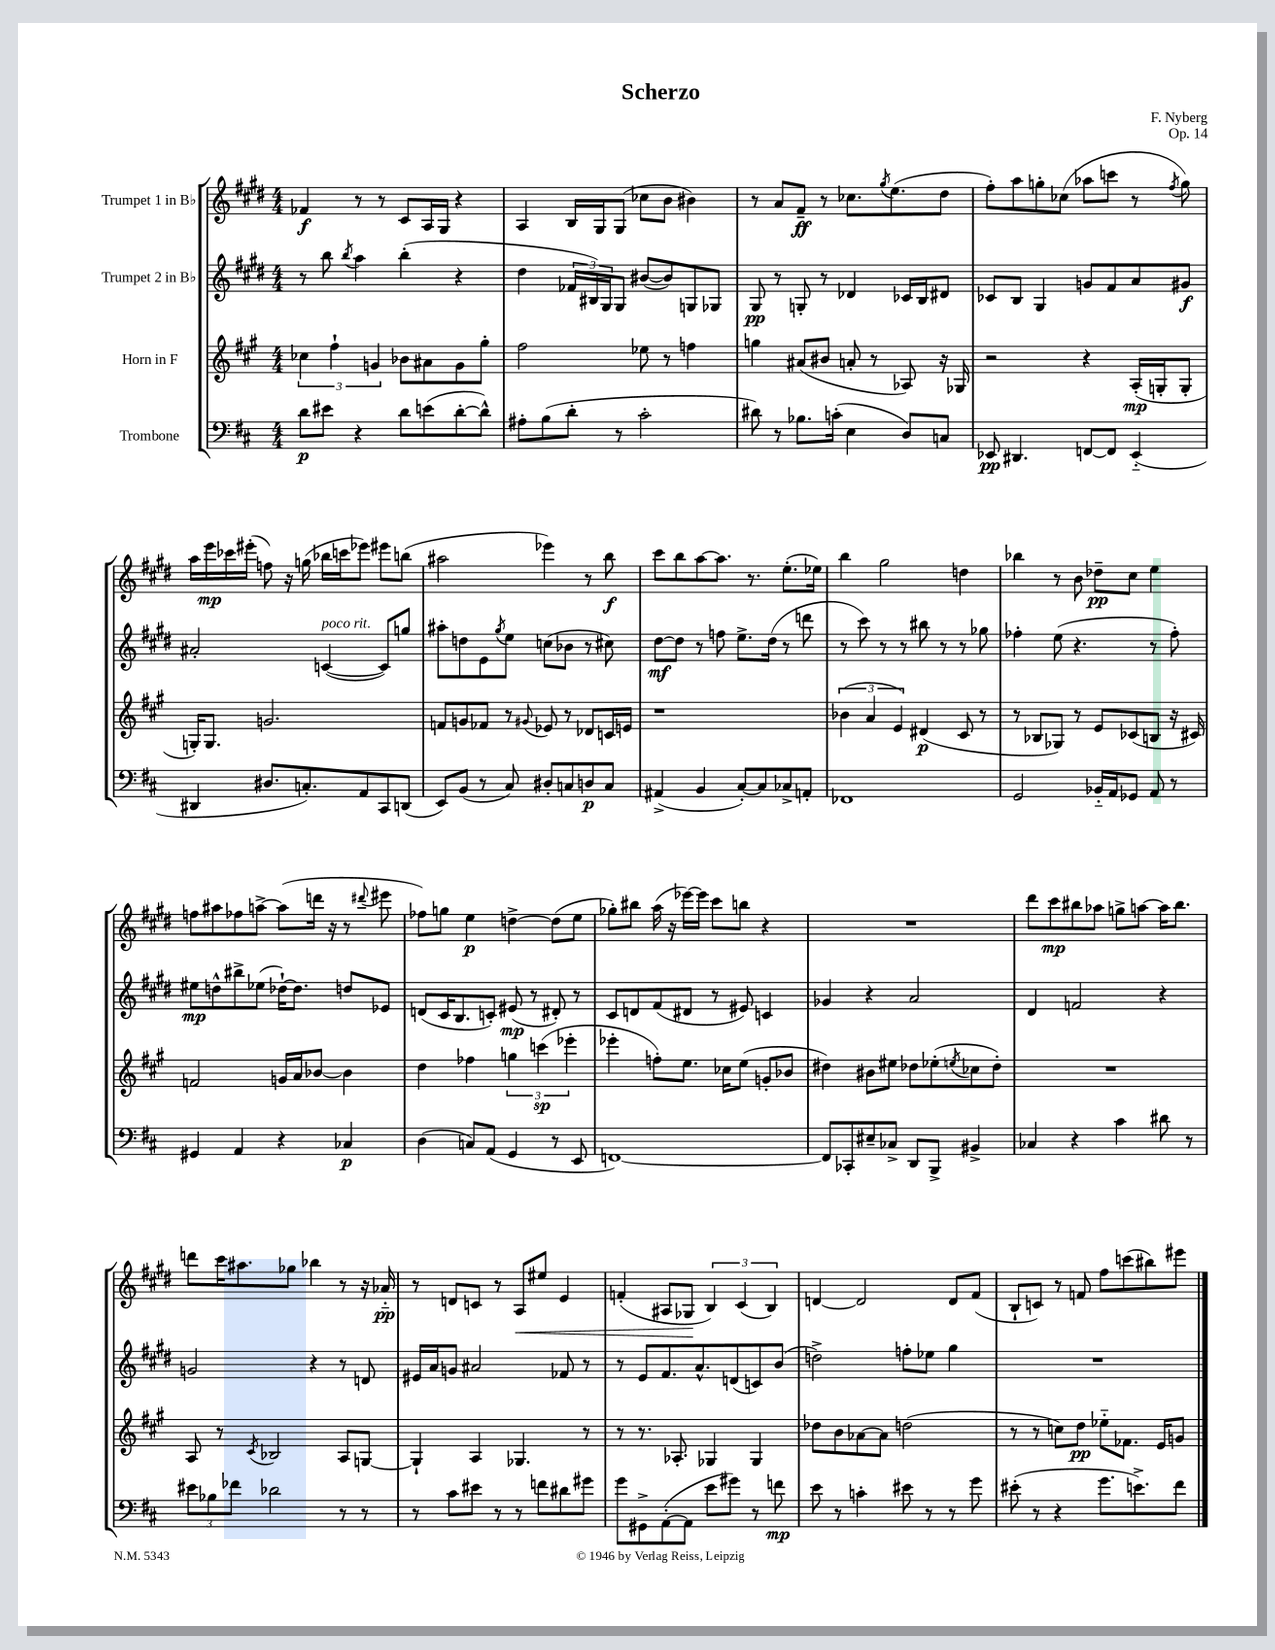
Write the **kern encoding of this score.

**kern	**dynam	**kern	**dynam	**kern	**dynam	**kern	**dynam
*part4	*part4	*part3	*part3	*part2	*part2	*part1	*part1
*staff4	*staff4	*staff3	*staff3	*staff2	*staff2	*staff1	*staff1
*I"Trombone	*	*I"Horn in F	*	*I"Trumpet 2 in B♭	*	*I"Trumpet 1 in B♭	*
*clefF4	*	*clefG2	*	*clefG2	*	*clefG2	*
*k[f#c#]	*	*k[f#c#g#]	*	*k[f#c#g#d#]	*	*k[f#c#g#d#]	*
*M4/4	*	*M4/4	*	*M4/4	*	*M4/4	*
=1	=1	=1	=1	=1	=1	=1	=1
8d\L	p	6cc-X\	.	8r	.	4f-X/	f
8e#X\J	.	.	.	8bb\	.	.	.
.	.	6ff#`\	.	.	.	.	.
.	.	.	.	8qbb/	.	.	.
4r	.	.	.	4aa\	.	8r	.
.	.	6gn/	.	.	.	.	.
.	.	.	.	.	.	8r	.
8d\L	.	8b-X\L	.	(4bb'\	.	8c#/L	.
(8en\	.	8a#X\	.	.	.	16A/L	.
.	.	.	.	.	.	16G#/JJ	.
[8d'\	.	8g\	.	4r	.	4r	.
8d^^\J])	.	8gg#'\J	.	.	.	.	.
=2	=2	=2	=2	=2	=2	=2	=2
8A#X'\L	.	2ff#\	.	4dd#\	.	4A/	.
(8B\	.	.	.	.	.	.	.
8d'\J	.	.	.	24f-X/LL	.	16B/LL	.
.	.	.	.	24B#X/)	.	.	.
.	.	.	.	.	.	16G#/J	.
.	.	.	.	24G#/J	.	.	.
8r	.	.	.	8G#/J	.	(8G#/J	.
2c#'\	.	8ee-X\	.	([8b#X/L	.	8cc-X\L	.
.	.	8r	.	8b#/])	.	8b\J	.
.	.	4ffn\	.	8Gn/	.	4b#X\)	.
.	.	.	.	8G-X/J	.	.	.
=3	=3	=3	=3	=3	=3	=3	=3
8d#X\)	.	4ggn\	.	8G#/	pp	8r	.
8r	.	.	.	8r	.	8a/L	.
8.B-X\L	.	(8a#X/L	.	8Gn'/	.	8f#~/J	ff
.	.	8b#X/J	.	8r	.	8r	.
(16cn'\Jk	.	.	.	.	.	.	.
4E\	.	8an'/	.	4d-X/	.	8.cc-X\L	.
.	.	8r	.	.	.	.	.
.	.	.	.	.	.	8qgg#/	.
.	.	.	.	.	.	(8.ee\	.
8D/L)	.	8A-X/)	.	16c-X/LL	.	.	.
.	.	.	.	16B/J	.	.	.
8Cn/J	.	16r	.	8d#X/J	.	8dd#\J	.
.	.	16G-X/	.	.	.	.	.
=4	=4	=4	=4	=4	=4	=4	=4
8EE-X/	pp	2r	.	8c-X/L	.	8ff#'\L)	.
4.DD#X/	.	.	.	8B/J	.	8aa\	.
.	.	.	.	4G#/	.	8ggn'\	.
.	.	.	.	.	.	(8cc-X\J	.
[8FFn/L	.	4r	.	8gn/L	.	8aa-X\L	.
8FF/J]	.	.	.	8f#/	.	8cccn\J	.
(4EE-/	.	(16A'/LL	mp	8a/	.	8r	.
.	.	16Gn'/J	.	.	.	.	.
.	.	.	.	.	.	8qff#/	.
.	.	8G'/J	.	8g#X/J	f	8gg\)	.
!!LO:LB:g=z
=5	=5	=5	=5	=5	=5	=5	=5
4DD#X/	.	16Gn'/KL)	.	2a#X'/	.	16aa\LL	.
.	.	8.G/J	.	.	.	16eee\	mp
.	.	.	.	.	.	16ccc-X\	.
.	.	.	.	.	.	(16eee#X'\JJ	.
8.D#X/L	.	2.gn/	.	.	.	8ffn\)	.
.	.	.	.	.	.	16r	.
8.Cn'/)	.	.	.	.	.	(16ggn\	.
!	!	!	!	!LO:TX:a:i:t=poco rit.	!	!	!
.	.	.	.	([4cn/	.	16bb-X\LL	.
.	.	.	.	.	.	16cccn\J	.
8AA/	.	.	.	.	.	8eee-X\J)	.
8CC#/	.	.	.	8c/L])	.	8eee#X\L	.
(8DDn/J	.	.	.	8ggn/J	.	(8bbn\J	.
=6	=6	=6	=6	=6	=6	=6	=6
8EE/L)	.	8fn/L	.	8aa#X'\L	.	2aa#X\	.
(8BB/J	.	8gn/	.	8ddn\	.	.	.
8r	.	8f-X/J	.	8e\	.	.	.
.	.	.	.	8qgg#/	.	.	.
8C#/)	.	8r	.	8ee\J	.	.	.
.	.	8qqg#X/	.	.	.	.	.
8D#X'/L	.	8e-X/	.	(8ccn\L	.	4eee-X\)	.
8Cn/	.	8r	.	8b-X\J	.	.	.
8Dn/	p	8d-X/L	.	8r	.	8r	.
8C/J	.	16cn/L	.	8cc#X\)	.	8bb\	f
.	.	16en/JJ	.	.	.	.	.
=7	=7	=7	=7	=7	=7	=7	=7
(4AA#X^/	.	1r	.	[8dd#\L	mf	8ccc#\L	.
.	.	.	.	8dd#\J]	.	8bb\	.
4BB/	.	.	.	8r	.	[8aa\	.
.	.	.	.	8ffn\	.	8.aa\J]	.
[8C#'/L)	.	.	.	8.ee^\L	.	.	.
.	.	.	.	.	.	8.r	.
8C#/]	.	.	.	.	.	.	.
.	.	.	.	(16dd#\Jk	.	.	.
8C-X^/	.	.	.	8r	.	(8.ee'\L	.
8AAn'/J	.	.	.	8dddn\	.	.	.
.	.	.	.	.	.	16ee-X\Jk)	.
=8	=8	=8	=8	=8	=8	=8	=8
1FF-X	.	(6b-X\	.	8r	.	4bb\	.
.	.	.	.	8ccc#\)	.	.	.
.	.	6a/	.	.	.	.	.
.	.	.	.	8r	.	2gg#\	.
.	.	6e/)	.	.	.	.	.
.	.	.	.	8r	.	.	.
.	.	(4d#X/	p	8bb#X\	.	.	.
.	.	.	.	8r	.	.	.
.	.	8c#/	.	8r	.	4ddn\	.
.	.	8r	.	8gg-X\	.	.	.
=9	=9	=9	=9	=9	=9	=9	=9
2GG/	.	8r	.	4ff-X'\	.	4bb-X\	.
.	.	8B-X/L	.	.	.	.	.
.	.	8G-X/J)	.	(8ee\	.	8r	.
.	.	8r	.	4.r	.	8b\	.
16BB-X/LL	.	8e/L	.	.	.	8dd-X~\L	pp
16AA/J	.	.	.	.	.	.	.
8GG-X/J	.	(8c-X/	.	.	.	8cc#\J	.
8AA/	.	8Bn/J	.	8r	.	4ee\	.
8r	.	16r	.	8ff-'\)	.	.	.
.	.	16c#X/)	.	.	.	.	.
!!LO:LB:g=z
=10	=10	=10	=10	=10	=10	=10	=10
4GG#X/	.	2fn/	.	8ee#X\L	mp	8ffn\L	.
.	.	.	.	8ddn^^\	.	8aa#X\	.
4AA/	.	.	.	8bb#X^\	.	8ff-X\	.
.	.	.	.	(8ee-X\J	.	[8aan^\J	.
4r	.	16gn/LL	.	[16dd-X`\KL)	.	(8aa\L]	.
.	.	16a/J	.	8.dd-\J]	.	.	.
.	.	[8b-X/J	.	.	.	16dddn\Jk	.
.	.	.	.	.	.	16r	.
4C-X/	p	4b-\]	.	8ddn/L	.	8r	.
.	.	.	.	.	.	8qqddd#X/	.
.	.	.	.	8e-X/J	.	8eee#X\	.
=11	=11	=11	=11	=11	=11	=11	=11
(4D\	.	4dd\	.	(8dn/L	.	8ff-X\L)	.
.	.	.	.	16c#/K	.	8ggn\J	.
.	.	.	.	8.B/	.	.	.
8Cn/L)	.	4ff-X\	.	.	.	4ee\	p
(8AA/J	.	.	.	8cn'/J)	.	.	.
4GG/	.	6ggn\	.	(8e#X/	mp	[4ddn^\	.
.	.	.	.	8r	.	.	.
.	.	(6cccn\	sp	.	.	.	.
8r	.	.	.	8d#X'/)	.	(8dd\L]	.
.	.	6eee-X'\	.	.	.	.	.
8EE/	.	.	.	8r	.	8ee\J	.
=12	=12	=12	=12	=12	=12	=12	=12
[1FFn)	.	4eee-X'\	.	8c#/L	.	8gg-X'\L)	.
.	.	.	.	8dn/	.	8bb#X\J	.
.	.	8ffn'\L)	.	(8f#/	.	(16aa\	.
.	.	.	.	.	.	16r	.
.	.	8.ee\J	.	8d#X/J	.	[16eee-X\LL)	.
.	.	.	.	.	.	16eee-\JJ]	.
.	.	.	.	8r	.	8ccc#\L	.
.	.	16cc-X\KL	.	.	.	.	.
.	.	(8ee\J	.	8e#X/)	.	8bbn\J	.
.	.	8gn'/L	.	4cn/	.	4r	.
.	.	8b-X/J	.	.	.	.	.
=13	=13	=13	=13	=13	=13	=13	=13
8FF/L]	.	4dd#X\)	.	4g-X/	.	1r	.
8CC-X'/	.	.	.	.	.	.	.
8E#X~/	.	8b#X\L	.	4r	.	.	.
8C-X^/J	.	8ee#X\J	.	.	.	.	.
8DD/L	.	8dd-X\L	.	2a/	.	.	.
8BBB^/J	.	(8ee-X'\	.	.	.	.	.
.	.	8qeen/	.	.	.	.	.
4BB#X^/	.	8cc-X\	.	.	.	.	.
.	.	8dd-'\J)	.	.	.	.	.
=14	=14	=14	=14	=14	=14	=14	=14
4C-X/	.	1r	.	4d#/	.	8ddd#\L	.
.	.	.	.	.	.	8ccc#\	mp
4r	.	.	.	2fn/	.	8bb#X\	.
.	.	.	.	.	.	8aa-X\J	.
4c#\	.	.	.	.	.	8ggn^\L	.
.	.	.	.	.	.	[8aan\J	.
8d#X\	.	.	.	4r	.	16aa\KL]	.
.	.	.	.	.	.	8.bb#\J	.
8r	.	.	.	.	.	.	.
!!LO:LB:g=z
=15	=15	=15	=15	=15	=15	=15	=15
12e#X\L	.	8A/	.	2gn/	.	8dddn\L	.
12B-X\	.	.	.	.	.	.	.
.	.	8r	.	.	.	16ccc#\K	.
12f-X\J	.	.	.	.	.	.	.
.	.	.	.	.	.	8.aa#X\	.
.	.	8qc#/	.	.	.	.	.
2d-X\	.	2B-X/	.	.	.	.	.
.	.	.	.	.	.	8gg-X\J	.
.	.	.	.	4r	.	4bb-X\	.
8r	.	8A/L	.	8r	.	8r	.
8r	.	[8Gn/J	.	8dn/	.	16r	.
.	.	.	.	.	.	16a-X/	pp
=16	=16	=16	=16	=16	=16	=16	=16
8r	.	4G`/]	.	16e#X/LL	.	8r	.
.	.	.	.	16a/J	.	.	.
8c#\L	.	.	.	8gn/J	.	8dn/L	.
8e#X\J	.	4A/	.	2a#X/	.	8cn/J	.
8r	.	.	.	.	.	8r	.
!	!	!	!	!	!	!	!LO:HP:b
8r	.	4.G-X/	.	.	.	8A/L	<
8fn\L	.	.	.	.	.	8ee#X/J	.
8d#X\	.	.	.	8f-X/	.	4e/	.
8g#X\J	.	8r	.	8r	.	.	.
=17	=17	=17	=17	=17	=17	=17	=17
8g\L	.	8r	.	8r	.	(4fn'/	.
8GG#X^\	.	8.r	.	8e/L	.	.	.
([8AA'\	.	.	.	8.f#/	.	8A#X/L	.
.	.	8.A-X'/	.	.	.	.	.
8AA\J]	.	.	.	.	.	8G-X/J	.
.	.	.	.	8.a^^/	.	.	.
8e\L	.	4G-X/	.	.	.	6B/)	[
8g#X\J)	.	.	.	(8dn/	.	.	.
.	.	.	.	.	.	(6c#/	.
8r	.	4G-/	.	8cn/)	.	.	.
.	.	.	.	.	.	6B/)	.
8fn\	mp	.	.	(8b/J	.	.	.
=18	=18	=18	=18	=18	=18	=18	=18
8e\	.	8dd-X\L	.	2ddn^\)	.	[4dn/	.
8r	.	8b\	.	.	.	.	.
4cn'\	.	[8a-X\	.	.	.	2d/]	.
.	.	8a-\J]	.	.	.	.	.
8e#X\	.	(2ddn\	.	8ffn'\L	.	.	.
8r	.	.	.	8ee-X\J	.	.	.
8r	.	.	.	4gg#\	.	8d/L	.
8g\	.	.	.	.	.	(8f#/J	.
=19	=19	=19	=19	=19	=19	=19	=19
(8e#X'\	.	8r	.	1r	.	8B`/L	.
8r	.	8r	.	.	.	8cn/J)	.
4r	.	8ccn\L)	.	.	.	8r	.
.	.	8dd\J	pp	.	.	8fn/	.
8.g\L	.	8ee-X\L	.	.	.	8ff#\L	.
.	.	8.f-X\J	.	.	.	(8cccn\	.
8.en^\)	.	.	.	.	.	.	.
.	.	.	.	.	.	8bb#X\)	.
.	.	16e/KL	.	.	.	.	.
8f#\J	.	8gn/J	.	.	.	8eee#X\J	.
==	==	==	==	==	==	==	==
*-	*-	*-	*-	*-	*-	*-	*-
